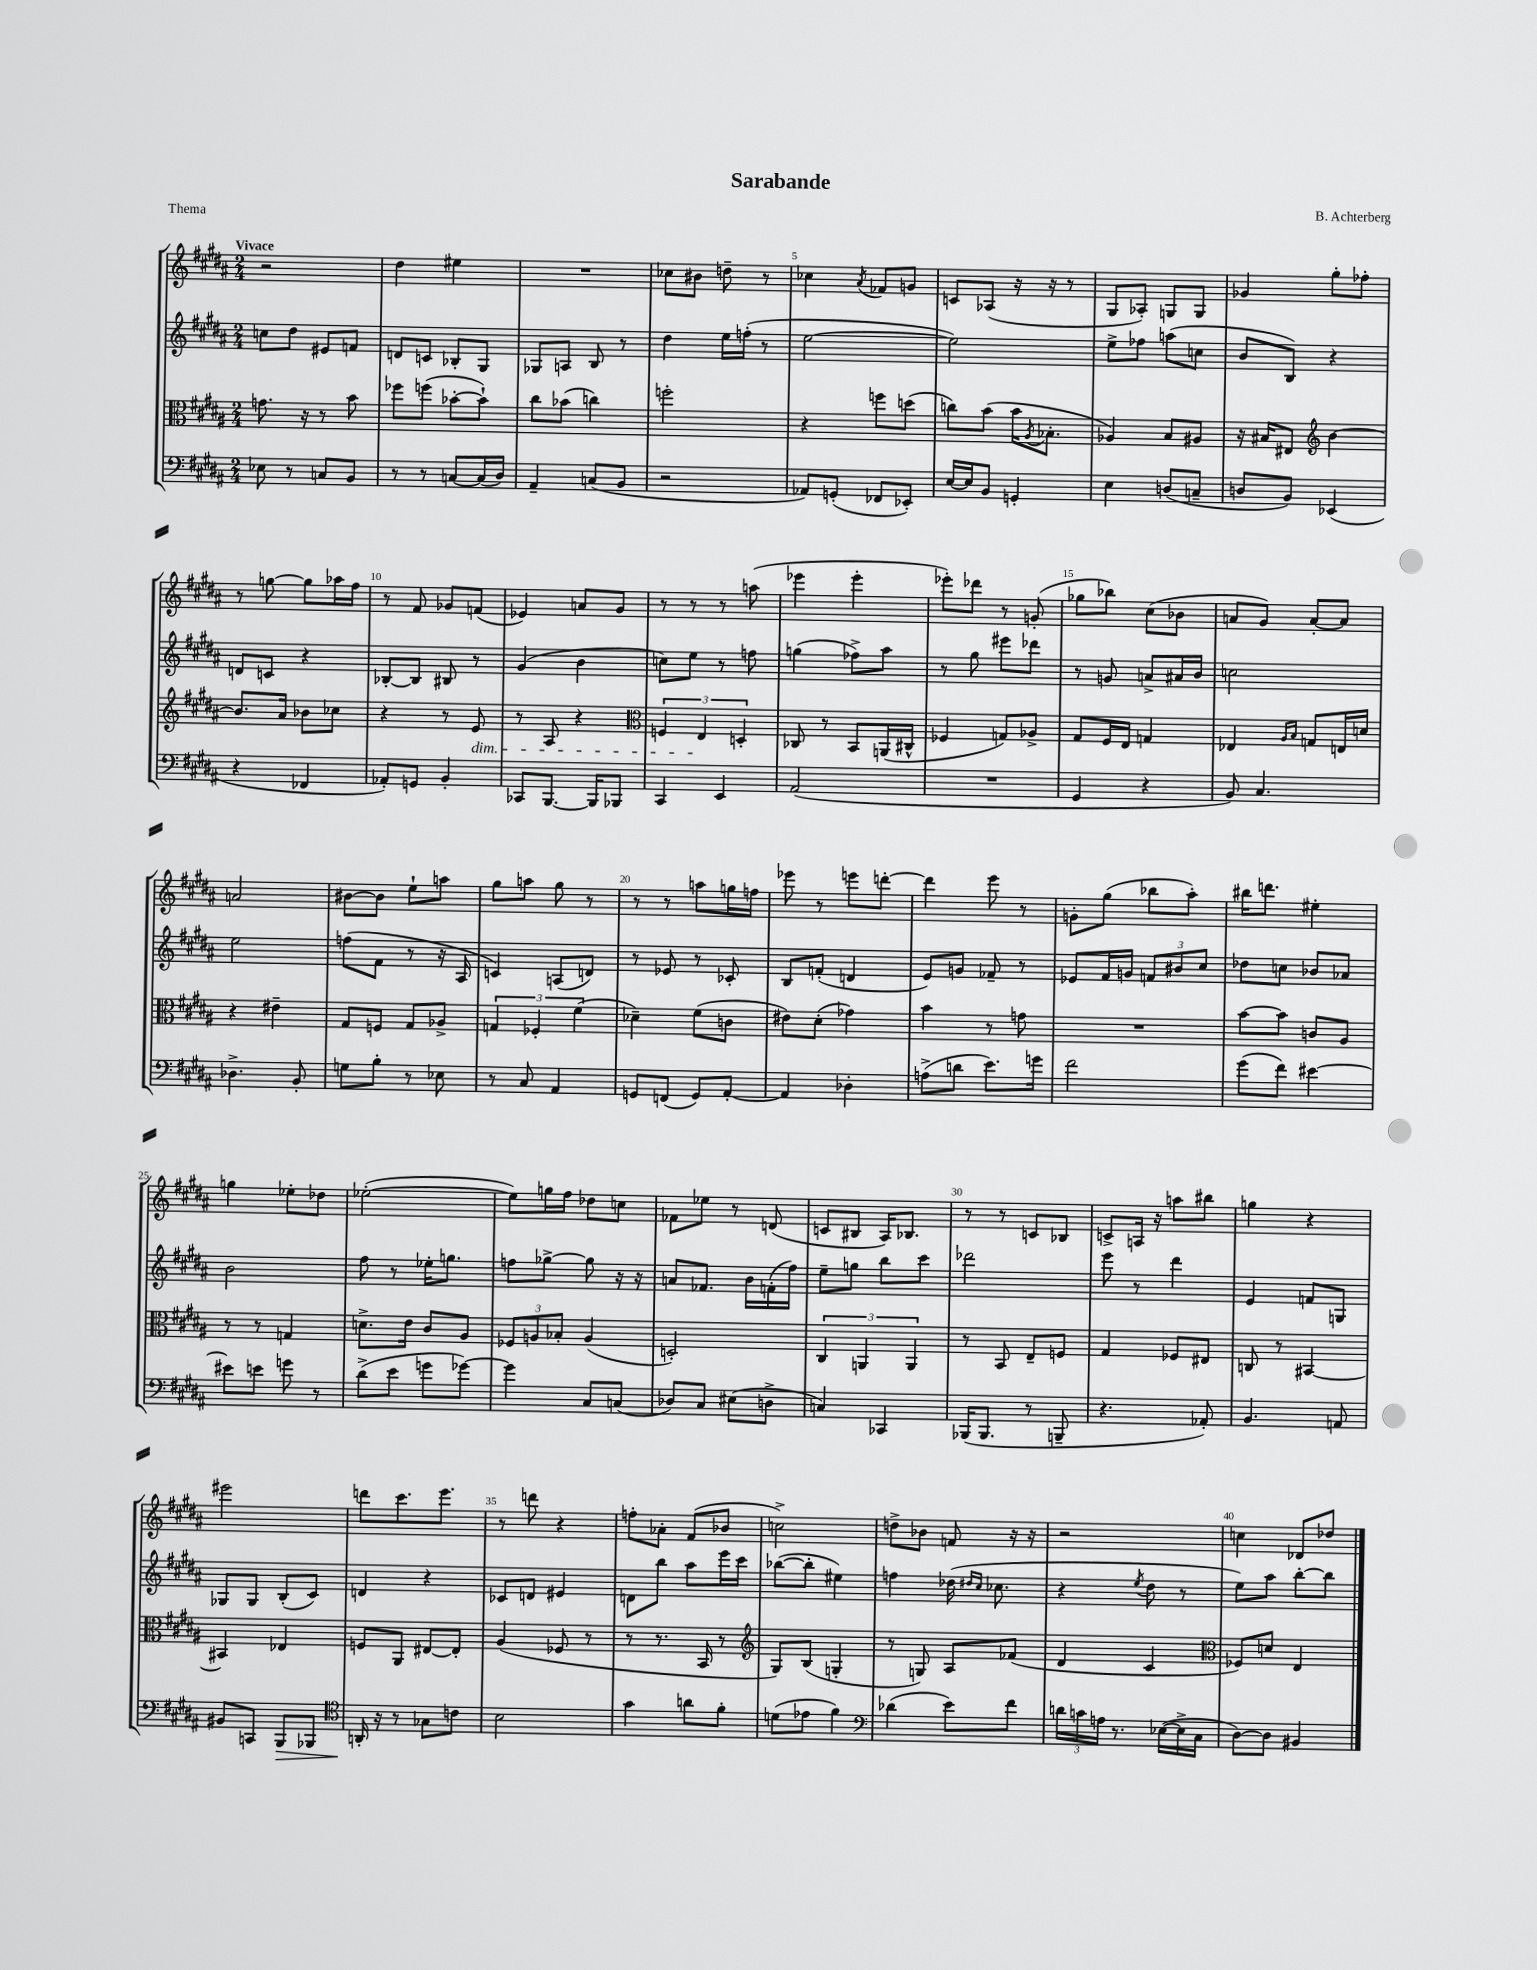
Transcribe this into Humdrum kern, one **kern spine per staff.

**kern	**kern	**kern	**kern
*staff4	*staff3	*staff2	*staff1
*clefF4	*clefC3	*clefG2	*clefG2
*k[f#c#g#d#a#]	*k[f#c#g#d#a#]	*k[f#c#g#d#a#]	*k[f#c#g#d#a#]
*M2/4	*M2/4	*M2/4	*M2/4
8E-	8.g	8cc	2r
8r	.	8dd#	.
.	16r	.	.
8C	8r	8e#	.
8BB	8b	8f	.
=	=	=	=
8r	8ff-	8d	4dd#
8r	(8ff	8c	.
[8C	[8b-'	8B-'	4ee#
(16C]	8b-`])	8G#	.
16D#)	.	.	.
=	=	=	=
4AA#~	8cc#	8G-	2r
.	(8b-	8A	.
(8C	4cc)	8B	.
8BB	.	8r	.
=	=	=	=
2r	2ff'	4dd#	8cc-
.	.	.	8b#
.	.	16ee	8dd~
.	.	(16ff'	.
.	.	8r	8r
=	=	=	=
8AA-)	4r	[2ee	4cc-
(8GG'	.	.	.
.	.	.	8qa#
8FF-	8ff	.	8f-
8EE-')	(8dd	.	8g
=	=	=	=
[16E	8cc)	2ee])	8c
16E]	.	.	.
8BB	(8b	.	(8A-
4GG'	16b	.	16r
.	8qA#	.	.
.	8.B-'	.	16r
.	.	.	8r
=	=	=	=
4E	4A-)	8ee^	8G#
.	.	8ff-	8A-')
(8D	8B	(8aa	8G
8C~	8A#	8cc	8G
=	=	=	=
8D	16r	8b	4g-
.	16B#	.	.
8BB)	8E#	8B)	.
*	*clefG2	*	*
(4EE-	[4b	4r	8gg#'
.	.	.	8ff-'
=	=	=	=
4r	8.b]	8d	8r
.	.	8c	[8gg
.	16a#	.	.
4FF-	8b-	4r	8gg]
.	8cc-	.	16aa-
.	.	.	16ff#
=	=	=	=
8AA-')	4r	[8B-'	8r
8GG	.	8B-]	8f#
4BB'	8r	8B#	8g-
.	8e	8r	(8f
=	=	=	=
8CC-	8r	(4g#	4e-)
[8.BBB	8A#	.	.
.	4r	4b	8a
16BBB]	.	.	.
8BBB-	.	.	8g#
=	=	=	=
*	*clefC3	*	*
4CC#	6F	8cc)	8r
.	.	8ee	8r
.	6E	.	.
4EE	.	8r	8r
.	6D'	.	.
.	.	8ff	(8aa
=	=	=	=
(2AA#	8C-	(4gg	4eee-
.	8r	.	.
.	8BB	8ff-^)	4eee-'
.	(16AA	8aa#	.
.	16C#^^	.	.
=	=	=	=
2r	4F-	8r	8eee-')
.	.	8gg#	8ddd-
.	8G)	8eee#	8r
.	8A-^	8ddd-	(8g'
=	=	=	=
4GG#	8G#	8r	8gg-
.	16F#	8g	8bb-)
.	16E	.	.
4r	4G	8a^	(8cc#
.	.	16a#	8b-
.	.	16b	.
=	=	=	=
8BB)	4E-	2cc	8a
4.C#	.	.	8g#)
.	16qqA#	.	.
.	16qqB	.	.
.	8G	.	[8a'
.	16E	.	8a]
.	16d	.	.
=	=	=	=
4.D-^	4r	2ee	2a
.	4e#~	.	.
8BB'	.	.	.
=	=	=	=
8G	8G#	(8ff	[8b#
8B'	8F	8f#	8b#]
8r	8G#	8r	8ee`
8E-	8A-^	16r	8aa
.	.	16A#	.
=	=	=	=
8r	6G	4c)	8gg#
8C#	.	.	8aa
.	6F-'	.	.
4AA#	.	(8A	8gg#
.	(6f#	.	.
.	.	8d)	8r
=	=	=	=
8GG	4d-~)	8r	8r
(8FF	.	8e-	8r
8GG)	(8f#	8r	8aa
[8AA#'	8c	8c-'	16gg
.	.	.	16ff
=	=	=	=
4AA#]	8e#)	8B	8eee-
.	(8d#'	(8f'	8r
4D-'	4g-)	4d	8eee
.	.	.	[8ddd'
=	=	=	=
(8A^	4b	8e)	4ddd]
8d	.	8g	.
8.e)	8r	8f-~	8eee
.	8g	8r	8r
16g	.	.	.
=	=	=	=
2f#	2r	8e-	8g'
.	.	16f#	(8gg#
.	.	16g	.
.	.	12f	8bb-
.	.	12b#	.
.	.	.	8aa#')
.	.	12cc#	.
=	=	=	=
(8g#	[8b	8dd-	16bb#
.	.	.	8.ddd
8f#)	8b]	8cc	.
[4e#	8c	8b-	4ee#'
.	8A#	8a-	.
=	=	=	=
8e#]	8r	2b	4gg
8e	8r	.	.
8g	4G	.	8ee-'
8r	.	.	8dd-
=	=	=	=
(8d#^	8.d^	8ff#	([2ee-'
8e	.	8r	.
.	16e	.	.
8g	8c#	16ee-'	.
.	.	8.gg	.
[8g-)	8A#	.	.
=	=	=	=
4g-]	12F-	8ff	8ee-])
.	12A	.	.
.	.	[8gg-^	16gg
.	12B-'	.	.
.	.	.	16ff#
8C#	(4A	8gg-]	8dd-
(8C	.	16r	8cc
.	.	16r	.
=	=	=	=
8D-)	2D')	8a	8f-
8C#	.	8.f-	8ee-
(8E#	.	.	8r
.	.	16b	.
8D^	.	(16f'	(8d
.	.	16ff#)	.
=	=	=	=
4C)	6C#	8ee~	8c
.	.	8gg	8B#
.	6AA	.	.
4CC-	.	8bb	16A#)
.	.	.	8.B-
.	6AA	.	.
.	.	8ccc#	.
=	=	=	=
(16BBB-	8r	2ddd-	8r
8.BBB-	.	.	.
.	8BB	.	8r
8r	8E~	.	8c
8BBB~	8F	.	8B-
=	=	=	=
4.r	4G#	8eee	8c^
.	.	8r	16A
.	.	.	16r
.	8F-	4ddd#	8aa
8AA-')	8E#	.	8bb#
=	=	=	=
4.BB	8C	4e	4gg
.	8r	.	.
.	[4BB#	8f	4r
8AA	.	8G	.
=	=	=	=
8BB#	4BB#]	8G-	2eee#
8CC	.	8G-	.
8BBB	4E-	(8B'	.
8BBB-	.	8c#)	.
=	=	=	=
*clefC4	*	*	*
16AA'	8F	4d	8ddd
16r	.	.	.
8r	8AA#	.	8.ccc#
8G-	[8E#	4r	.
.	.	.	8.eee
8c	8E#']	.	.
=	=	=	=
2B	(4A#	8c-	8r
.	.	8d	8ddd
.	8F-	4e#	4r
.	8r	.	.
=	=	=	=
4g#	8r	8d	8ff'
.	8.r	8bb	8a-'
8a	.	8aa#	(8f#
.	16BB	.	.
8f#'	8r	16eee	8b-
.	.	16ccc#	.
=	=	=	=
*	*clefG2	*	*
(8d	8G#)	([8bb-	2cc^)
8e-	(8B	8bb-']	.
4f#)	4G'	4ee#)	.
=	=	=	=
*clefF4	*	*	*
(4d-	8r	4ff	8dd^
.	8G)	.	8b-
8e)	8A#	(16dd-	8f
.	.	16qqdd#	.
.	.	16qqcc#	.
.	.	8.cc-	.
8f#	(8f-	.	16r
.	.	.	16r
=	=	=	=
24d	4d#	4r	2r
24c	.	.	.
24A	.	.	.
8.r	.	.	.
.	.	8qee	.
.	4c#	8dd#	.
([16E-	.	.	.
16E-^]	.	8r	.
16C#	.	.	.
=	=	=	=
*	*clefC3	*	*
[8D#)	8F-)	8ee)	4cc
8D#]	8d	8aa#	.
4BB#	4E	[8bb'	8d-
.	.	8bb]	8dd-
==	==	==	==
*-	*-	*-	*-
